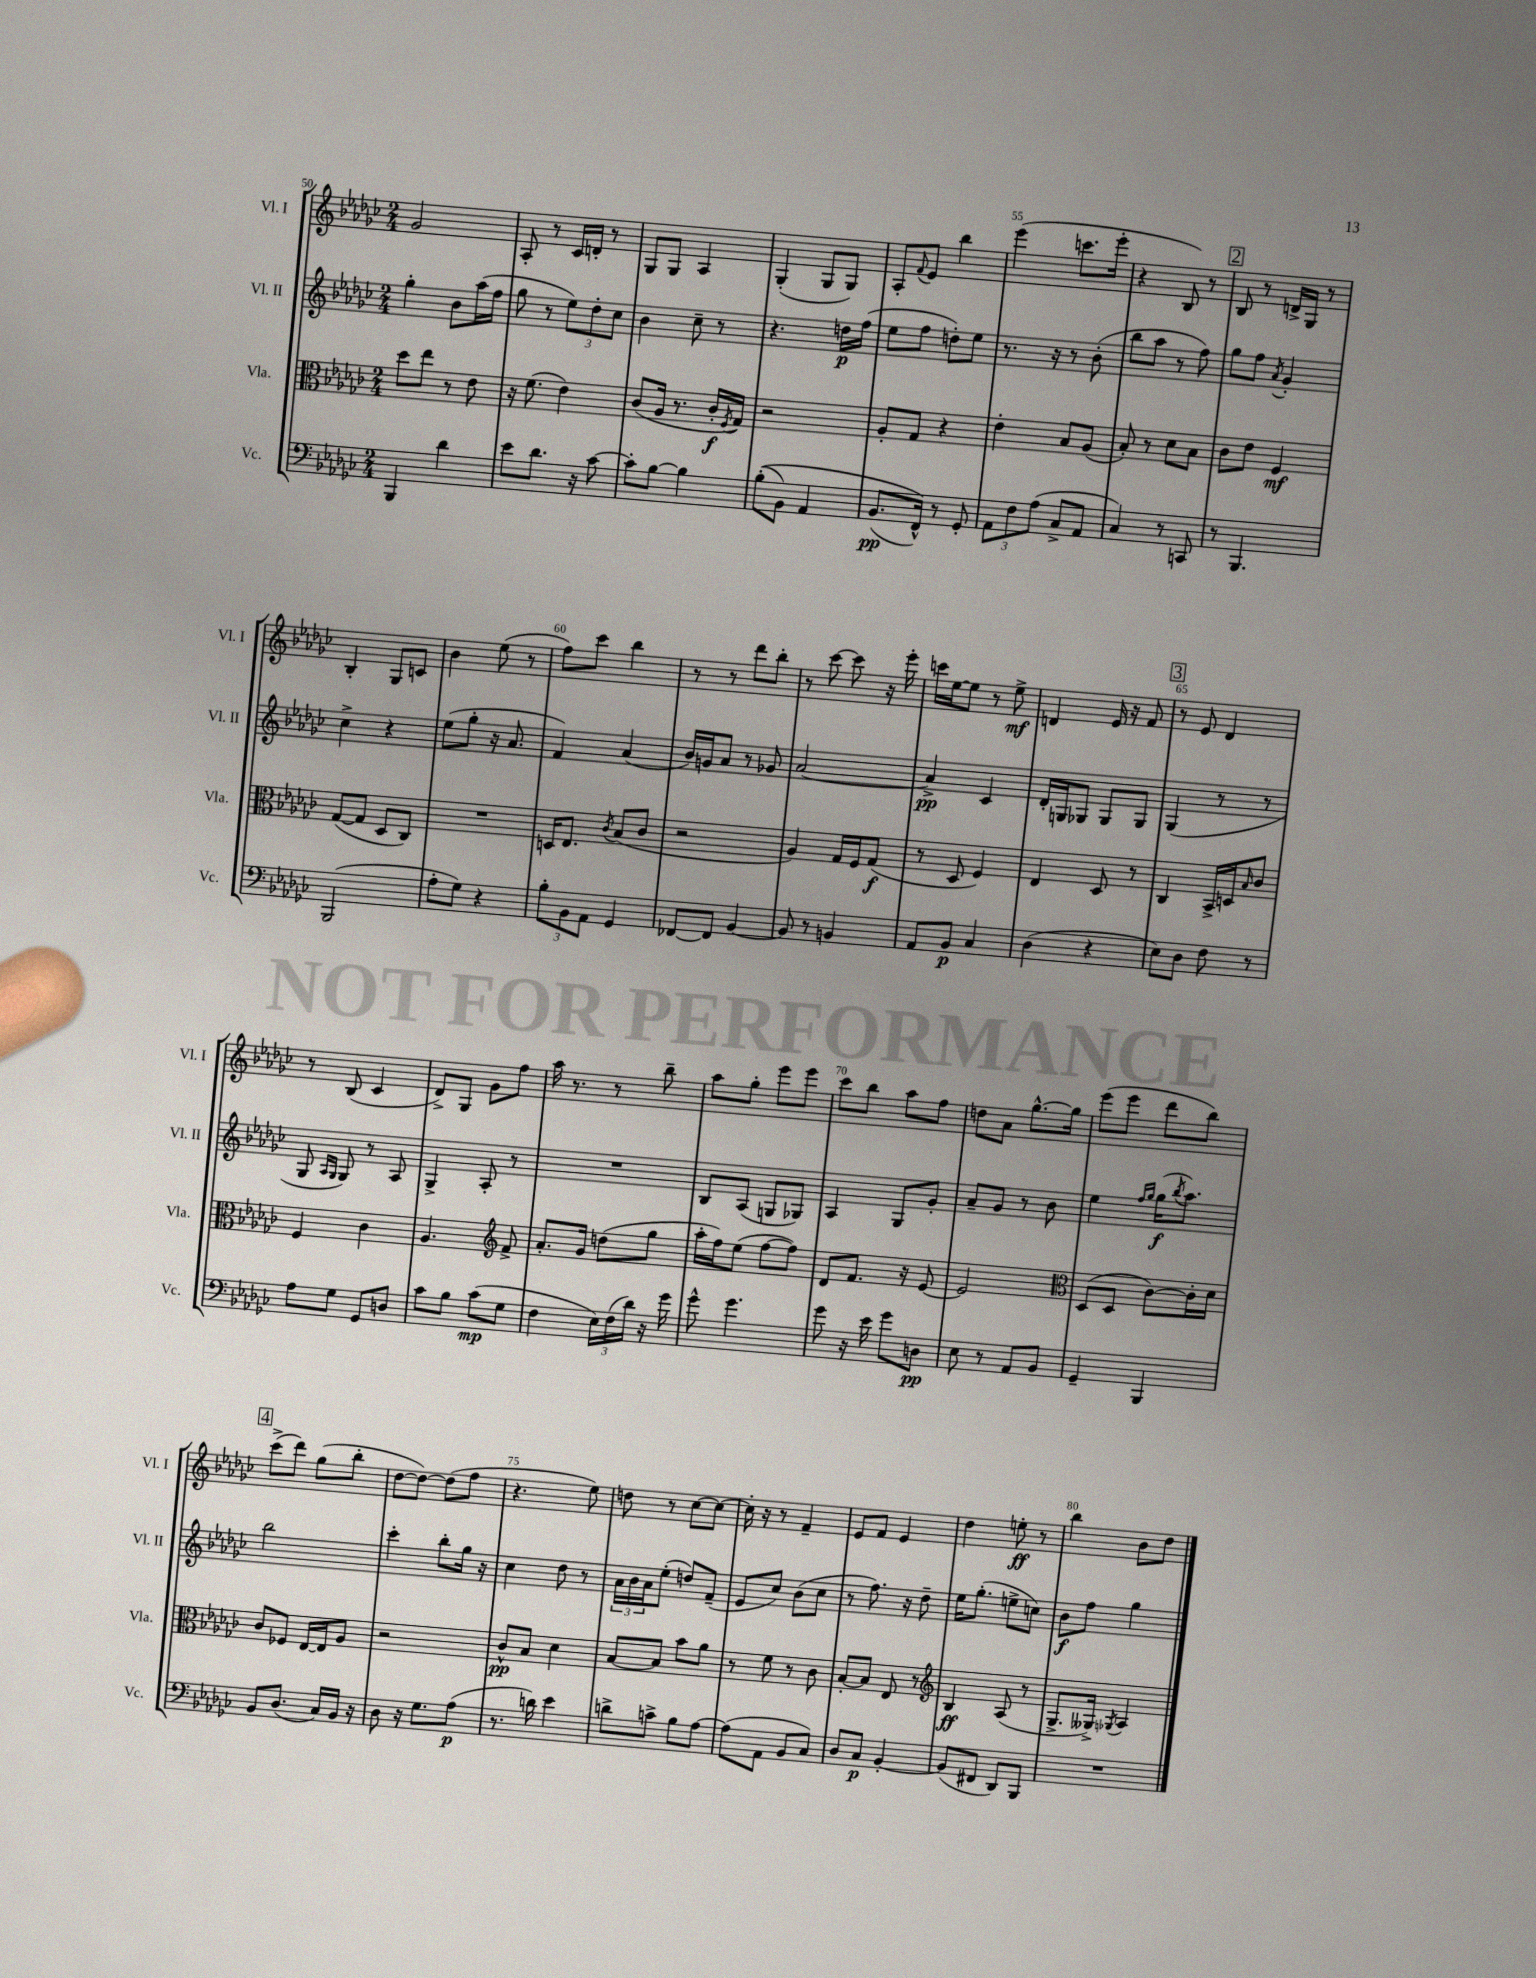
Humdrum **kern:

**kern	**kern	**kern	**kern
*staff4	*staff3	*staff2	*staff1
*clefF4	*clefC3	*clefG2	*clefG2
*k[b-e-a-d-g-c-]	*k[b-e-a-d-g-c-]	*k[b-e-a-d-g-c-]	*k[b-e-a-d-g-c-]
*M2/4	*M2/4	*M2/4	*M2/4
4BBB-/	8dd-\L	4gg-'\	2g-/
.	8ee-\J	.	.
4d-\	8r	8b-\L	.
.	8e-\	(16aa-\L	.
.	.	16ff\JJ	.
=	=	=	=
8e-\L	16r	8gg-\	8A-'/
.	(8.f\	.	.
8.d-\J	.	8r	8r
.	4e-\)	12ee-\L)	16c-/LL
16r	.	.	16d'/JJ
.	.	12dd-'\	.
[8c-\	.	.	8r
.	.	12cc-\J	.
=	=	=	=
8c-'\]L	(8c-/L	4b-\	8G-/L
[8B-\J	16A-/Jk	.	8G-/J
.	8.r	.	.
4B-\]	.	8cc-~\	4A-/
.	16c-'/LL	8r	.
.	8qF/	.	.
.	16G-/JJ)	.	.
=	=	=	=
&((8B-'\L	2r	4.r	(4G-'/
8BB-\J)	.	.	.
4AA-/	.	.	8G-/L
.	.	16dd\LL	8G-/J)
.	.	(16ff\JJ	.
=	=	=	=
(8.BB-/L	8A-'/L	8ee-\L	8A-'/L
.	.	.	8qqf/
.	8G-/J	8ff\J	8e-/J
16FF^^/Jk)&)	.	.	.
8r	4r	8dd'\L)	4bb-\
8GG-'/	.	8ee-\J	.
=	=	=	=
12AA-\L	4e-'\	8.r	(4eee-\
12F\	.	.	.
(12A-\J	.	.	.
.	.	16r	.
8C-^/L	8B-/L	8r	8.ccc\L
8AA-/J	(8A-/J	(8b-'\	.
.	.	.	16eee-'\Jk
=	=	=	=
4C-/)	8B-'/)	8bb-\L	4r
.	8r	8aa-\J	.
8r	8d-\L	8r	8B-/)
8CC/	8B-\J	8ff\)	8r
=	=	=	=
8r	8c-\L	8gg-\L	8B-/
4.BBB-/	8e-\J	8ff\J	8r
.	.	8qa-/	.
.	4F/	4g-'/	16d^/LL
.	.	.	16G-/JJ
.	.	.	8r
=	=	=	=
(2BBB-/	([8G-/L	4cc-^\	4B-'/
.	8G-/]J	.	.
.	8D-/L	4r	8G-/L
.	8C-/J)	.	8c/J
=	=	=	=
8A-'\L	2r	(8ee-\L	4b-\
8G-\J)	.	8gg-'\J	.
4r	.	16r	(8ee-\
.	.	8.a-/	.
.	.	.	8r
=	=	=	=
12B-'\L	16D/LK	4f/)	8ff\L)
.	8.E-/J	.	.
12BB-\	.	.	.
.	.	.	8ccc-\J
12AA-\J	.	.	.
.	8qc-/	.	.
4GG-/	(8B-/L	(4a-/	4bb-\
.	8c-/J	.	.
=	=	=	=
[8FF-/L	2r	16b-/LL)	8r
.	.	16g/J	.
8FF-/]J	.	8a-/J	8r
[4BB-/	.	8r	8ddd-\L
.	.	8g-/	8bb-'\J
=	=	=	=
8BB-/]	4A-/)	[2a-/	8r
8r	.	.	[8ccc-\
4BB/	16G-/LL	.	8ccc-\]
.	16F/J	.	.
.	(8G-/J	.	16r
.	.	.	16eee-'\
=	=	=	=
8AA-/L	8r	4a-^/]	16ccc\LL
.	.	.	[16ee-\J
8BB-/J	8D-/	.	8ee-\]J
4C-/	4F/)	4c-/	8r
.	.	.	8ee-^\
=	=	=	=
(4D-\	4E-/	16d-'/LL	4d/
.	.	16G/J	.
.	.	8G-/J	.
4r	8D-/	8G-/L	16e-/
.	.	.	16r
.	8r	8G-/J	8f/
=	=	=	=
8E-\L)	4C-/	(4G-/	8r
8D-\J	.	.	8e-/
8F\	16BB-^/LL	8r	4d-/
.	16D/J	.	.
.	16qqB-/	.	.
8r	8c-/J	8r	.
=	=	=	=
8A-\L	4F/	8G-/	8r
.	.	16qqA-/LL	.
.	.	16qqG-/JJ	.
8G-\J	.	8G-/)	(8B-/
8GG-/L	4c-\	8r	4c-/
8D/J	.	8A-/	.
=	=	=	=
8c-\L	4.A-/	4G-^/	8d-^/L)
8B-\J	.	.	8G-/J
(8c-\L	.	8A-'/	8g-\L
*	*clefG2	*	*
8G-\J	8f^/	8r	8ff\J
=	=	=	=
4F\	8.a-'/L	2r	16aa-\
.	.	.	8.r
.	16g-/Jk	.	.
24E-\LL)	(8dd\L	.	8r
(24F\	.	.	.
24d-\JJ)	.	.	.
16r	8gg-\J	.	8bb-~\
16g-\	.	.	.
=	=	=	=
8g-^^\	16aa-'\LL	8B-/L	8aa-\L
.	16ff\J)	.	.
4.g-\	(8ee-\J	(8A-/J	8gg-'\J
.	[8ff\L	8G/L	8eee-\L
.	8ff\]J)	8G-/J)	8eee-\J
=	=	=	=
8g-\	8d-/L	4A-/	8ccc-\L
16r	8.f/J	.	8bb-\J
16e-\	.	.	.
8g-\L	.	8G-/L	8aa-\L
.	16r	.	.
8D\J	[8e-/	8g-'/J	8ff\J
=	=	=	=
8E-\	2e-/]	8a-~/L	8dd\L
8r	.	8g-/J	8a-\J
8AA-/L	.	8r	[8.gg-^^\L
8BB-/J	.	8b-\	.
.	.	.	16gg-\]Jk
=	=	=	=
*	*clefC3	*	*
4GG-~/	(8D-/L	4ee-\	(8eee-\L
.	8D-/J	.	8eee-\J
.	.	16qqff/LL	.
.	.	16qqgg-/JJ	.
4BBB-/	[8c-\L)	(16gg-\LK	8ddd-\L
.	.	8qbb-/	.
.	.	8.aa-\J)	.
.	16c-'\]L	.	8bb-\J)
.	16d-\JJ	.	.
=	=	=	=
8BB-/L	8c-/L	2bb-\	(8ccc-^\L
(8.D-/J	8F-/J	.	8ddd-\J)
.	[16E-/LL	.	(8gg-\L
16C-/LL)	16E-/]J	.	.
16BB-/JJ	8A-/J	.	8bb-'\J
16r	.	.	.
=	=	=	=
8D-\	2r	4ccc-'\	[8dd-\L
16r	.	.	8dd-\_J)
8.G-\L	.	.	.
.	.	8bb-'\L	(8dd-\]L
(8A-\J	.	16gg-\Jk	8ff\J
.	.	16r	.
=	=	=	=
8.r	8c-^^/L	4cc-\	4.r
.	8B-/J	.	.
16d\)	.	.	.
4e-\	4d-\	8dd-\	.
.	.	8r	8ee-\)
=	=	=	=
8d^\L	[8B-/L	24a-\LL	8dd\
.	.	24b-\	.
.	.	24a-\J	.
8c^\J	8B-/]J	(8ee-'\J	8r
8B-\L	8b-\L	8dd/L)	[8cc-\L
[8A-\J	8a-\J	(8f~/J	8cc-\_J
=	=	=	=
(8A-\]L	8r	8e-/L	16cc-'\]
.	.	.	16r
8AA-\J	8f\	8cc-/J)	8r
8BB-/L	8r	(8b-\L	4f~/
8C-/J)	8c-\	8cc-\J	.
=	=	=	=
8D-/L	[8B-'/L	8r	8e-/L
8C-/J	8B-/]J	8.ff\)	8f/J
[4BB-'/	8E-/	.	4e-/
.	.	16r	.
.	8r	8dd-~\	.
=	=	=	=
*	*clefG2	*	*
(8BB-/]L	4B-/	16ee-\LK	4dd-\
.	.	(8.gg-'\J	.
8FF#/J	.	.	.
8DD-/L)	(8A-/	8ee^\L	8ee'\
8BBB-/J	8r	8cc\J)	8r
=	=	=	=
2r	8.G-^/L	8b-\L	4bb-\
.	.	8ff\J	.
.	16G--^/Jk)	.	.
.	8qG-/	.	.
.	4A-/	4gg-\	8b-\L
.	.	.	8dd-\J
==	==	==	==
*-	*-	*-	*-
